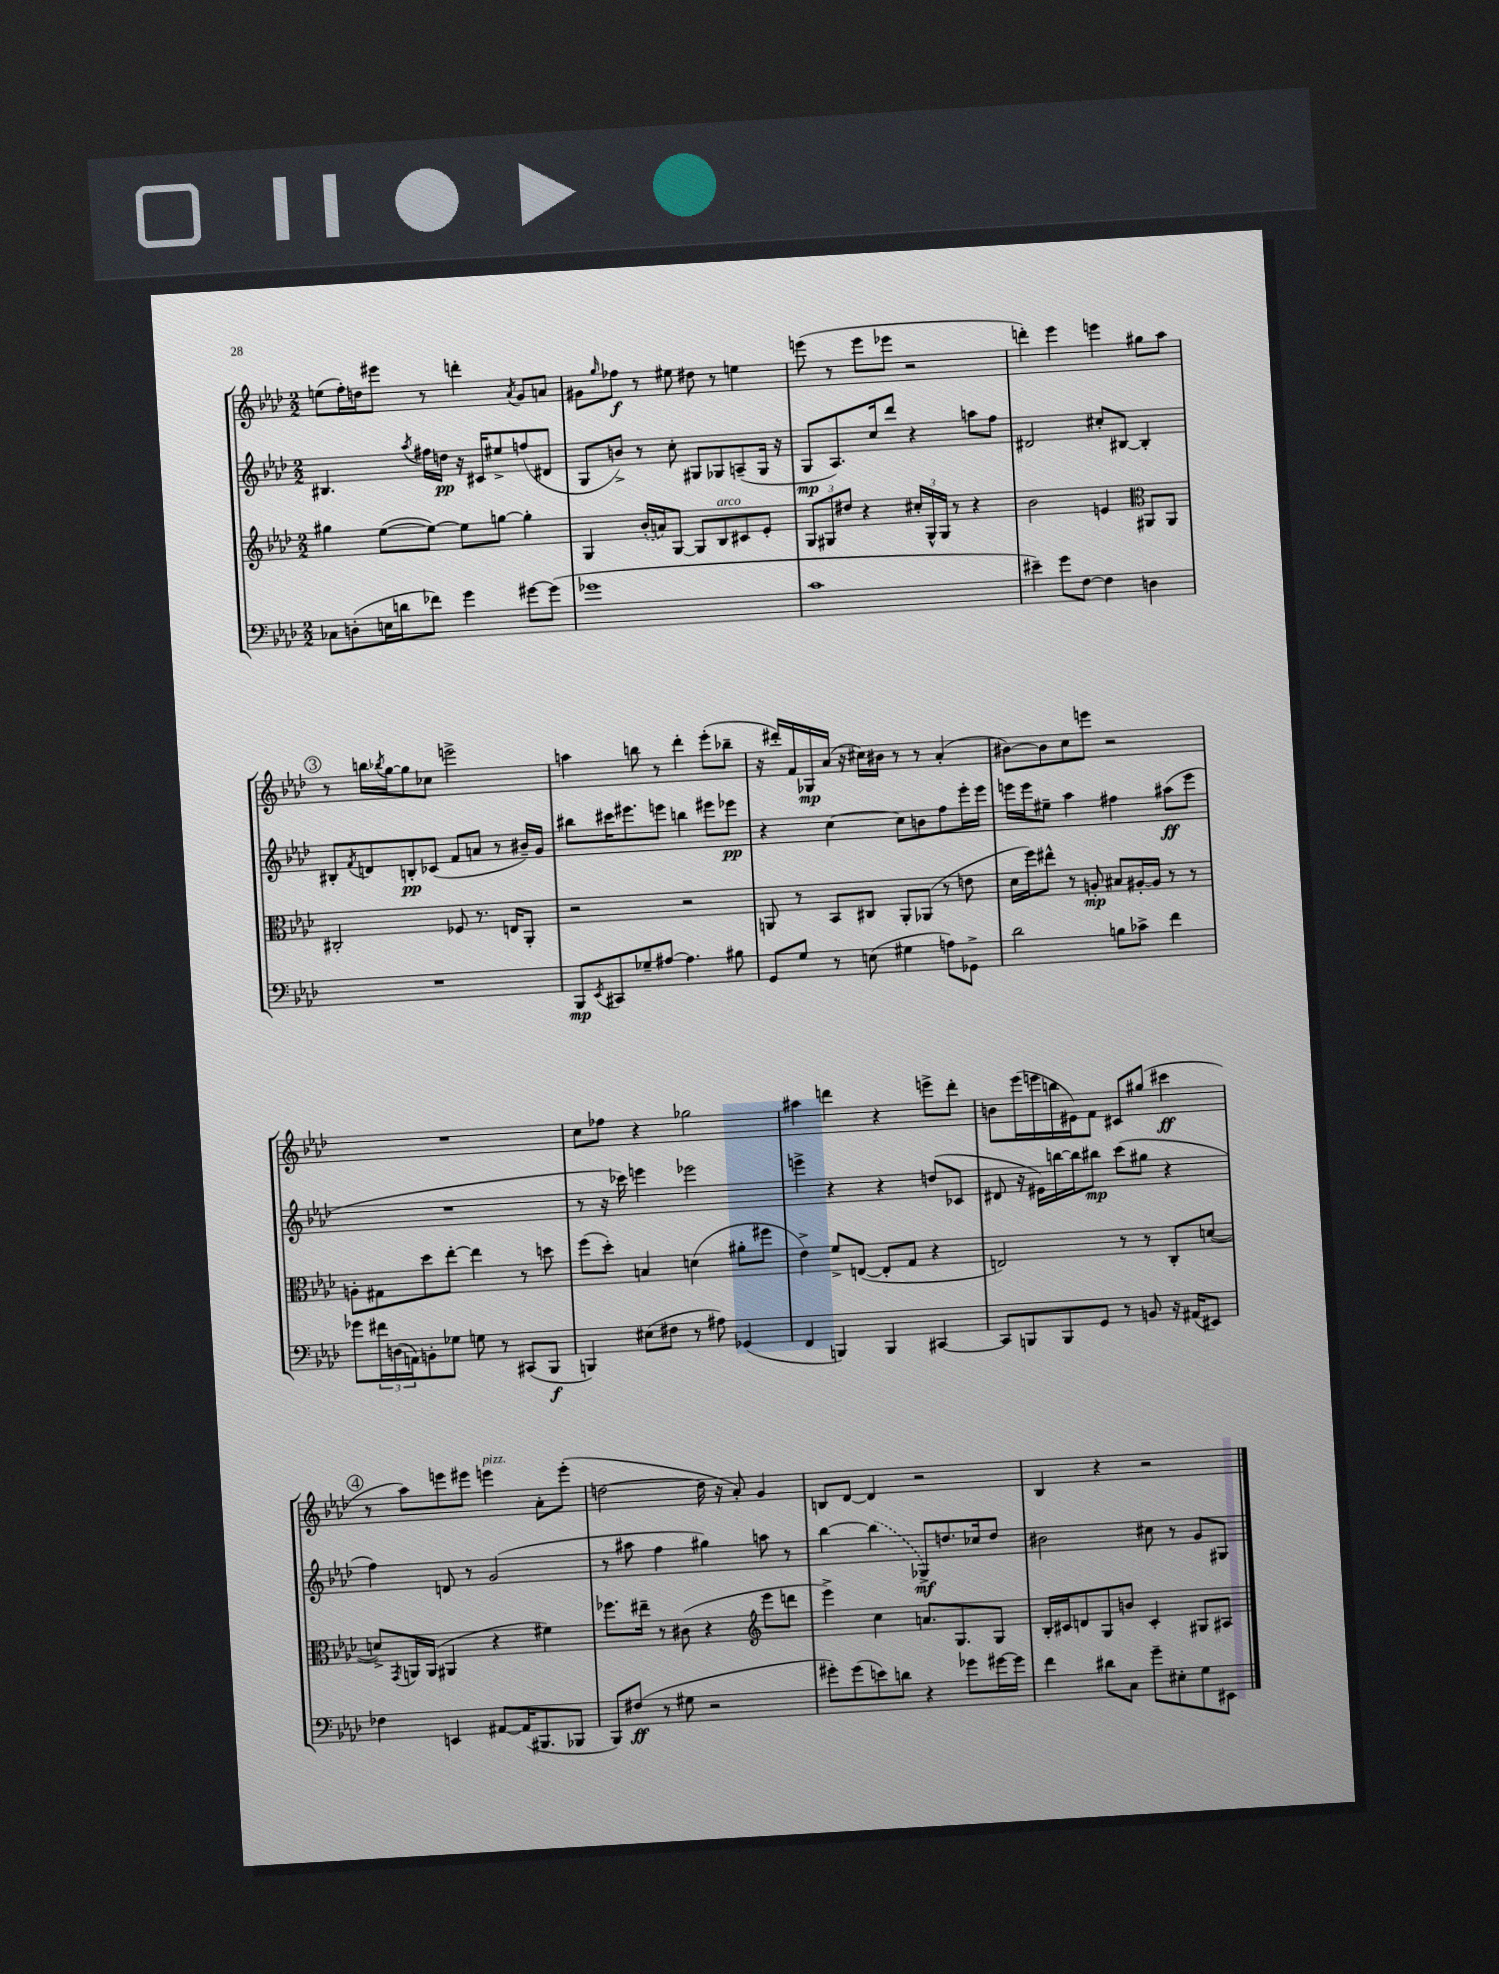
<<
\new StaffGroup <<
\new Staff = "s0" {
    \clef treble \key aes \major \numericTimeSignature \time 2/2
    e''8( f''16-.) d''16 eis'''8 r8 d'''4-. \acciaccatura { aes'8 } g'8 a'8 |
    gis'8 \grace { g''16 } fes''8\f r8 eis''8 dis''8 r8 e''4 |
    e'''8( r8 e'''8 ees'''8 r2 |
    d'''4-.) ees'''4 e'''4 gis''8 aes''8 |
    \mark \markup { \circle "3" } r8 b''16 \acciaccatura { bes''8 } g''16~ g''8 ces''8 e'''2-> |
    a''4 b''8 r8 des'''4-. ees'''8-.( bes''8-- |
    r16 dis'''16-.) f'16 ges16\mp aes'16( r16 cis''16) bis'16 r8 r8 aes'4-.( |
    bis'8~) bis'8 c''8 e'''8 r2 |
    R1 |
    c''8 fes''8 r4 ges''2 |
    ais''4 d'''4 r4 e'''8-> d'''8-. |
    b'8 ees'''16( e'''16 b''16 eis'16) f'8 cis'8 gis''8( cis'''4\ff |
    \mark \markup { \circle "4" } r8 aes''8) e'''8 eis'''8 e'''4^\markup { \italic "pizz." } aes'8-. e'''8-.( |
    d''2~ d''16 r16 aes'8-.) g'4 |
    b8 des'8~ des'4 r2 |
    bes4 r4 r2 \bar "|." |
}
\new Staff = "s1" {
    \clef treble \key aes \major \numericTimeSignature \time 2/2
    bis4. \acciaccatura { aes''8 } fis''16 d''16\pp r16 cis'16 eis''8-> f''8( dis'8 |
    g8 b'8->) r8 c''8-. gis8 ges8 a8--( ges16 r16 |
    g8\mp aes8.) c''16 des'''8 r4 a''8 f''8 |
    dis'2 cis''8-. bis8~ bis4-. |
    \mark \markup { \circle "3" } bis8-. \acciaccatura { f'8 } d'8 b8-.\pp ces'8( f'8 a'8 r8 bis'16--) g'16 |
    bis''8 cis'''16 eis'''8. e'''8 b''4 eis'''8 ees'''8\pp |
    r4 c''4~ c''8 b'8 f''8 ees'''16-. ees'''16 |
    e'''16 e'''16 eis''8-- aes''4 fis''4 ais''8\ff( e'''8 |
    R1 |
    r8 r16 ces'''16) e'''4 ees'''2 |
    e'''4-> r4 r4 d''8( ces'8 |
    dis'8 r16 eis'16) b''16~ b''16 bis''8\mp c'''8( gis''8 r4 |
    \mark \markup { \circle "4" } f''4) d'8 r8 g'2( |
    r8 ais''8 f''4 gis''4) a''8 r8 |
    bes''4~ \once \slurDashed bes''4( ges8->\mf) d''8. ces''16 d''8 |
    bis'2 cis''8 r8 g'8 gis8 \bar "|." |
}
\new Staff = "s2" {
    \clef treble \key aes \major \numericTimeSignature \time 2/2
    gis''4 ees''8~( ees''8~) ees''8 g''8~ g''4-. |
    g4 \once \slurDashed bes'16-.( a'16) g8~ g8 bes8^\markup { \italic "arco" } cis'8 ees'8-. |
    \tuplet 3/2 { g8 gis8 dis''8 } r4 \tuplet 3/2 { cis''16-. gis16-^ gis16 } r8 r4 |
    bes'2 e'4 \clef alto ais,8 ais,8 |
    \mark \markup { \circle "3" } cis2-. fes8 r8. e16 aes,8-. |
    r2 r2 |
    a,8 r8 bes,8 cis8 a,8-. aes,8( r8 e'8 |
    des'16 f''16) eis''8-^ r8 a8-.\mp bis8 ais16~-. ais16 r8 r8 |
    a8-. gis8 des''8 ees''8~-. ees''4 r8 d''8 |
    f''8( des''8-.) b4 d'4( ais'8-. fis''8 |
    ees'4->) f'8-> e8~( e8-. g8 r4 |
    e2) r8 r8 c8-. d'8~( |
    \mark \markup { \circle "4" } d'8->) \acciaccatura { g,8 } a,16 a,16( ais,4 r4 fis'4) |
    fes''8. eis''16-- r8 cis'8( r4 \clef treble ees'''8 d'''8 |
    ees'''4->) c''4 a'8. g8. g8 |
    bes16-. cis'16 d'8 g8 b'8 cis'4-. gis8 ais8 \bar "|." |
}
\new Staff = "s3" {
    \clef bass \key aes \major \numericTimeSignature \time 2/2
    ces8 d8-.( e16 d'16 fes'8) g'4 gis'8~ gis'8( |
    ges'1 |
    c'1 |
    eis'4--) g'8 f8~ f4 d4 |
    \mark \markup { \circle "3" } R1 |
    bes,,8\mp \acciaccatura { ees,8 } cis,8 ges8-- ais8~ ais4. bis8 |
    g,8 g8 r8 e8( gis4 a8) ges,8-> |
    des'2 b8 ces'8-> f'4 |
    ges'8 \tuplet 3/2 { fis'16 d16( a,16) } b,8-. ges8 g8 r8 cis,8( bes,,8\f |
    b,,4) eis8( fis8 r8 ais8) ges,4( |
    f,4 b,,4) b,,4 cis,4~ |
    cis,8 b,,8 b,,8 g,8 r8 b,8 r16 ais,16( eis,8) |
    \mark \markup { \circle "4" } fes4 e,4 ais,8~ ais,16( bis,,8. bes,,8 |
    bes,,8) fis8\ff( r8 gis8 r2 |
    gis'8-.) gis'8( e'8) d'8 r4 ges'8 gis'16~ gis'16 |
    f'4 dis'8 c8 g'8-- eis8-. g8 eis,8 \bar "|." |
}
>>
>>
\layout { \context { \Score \remove "Bar_number_engraver" } }
